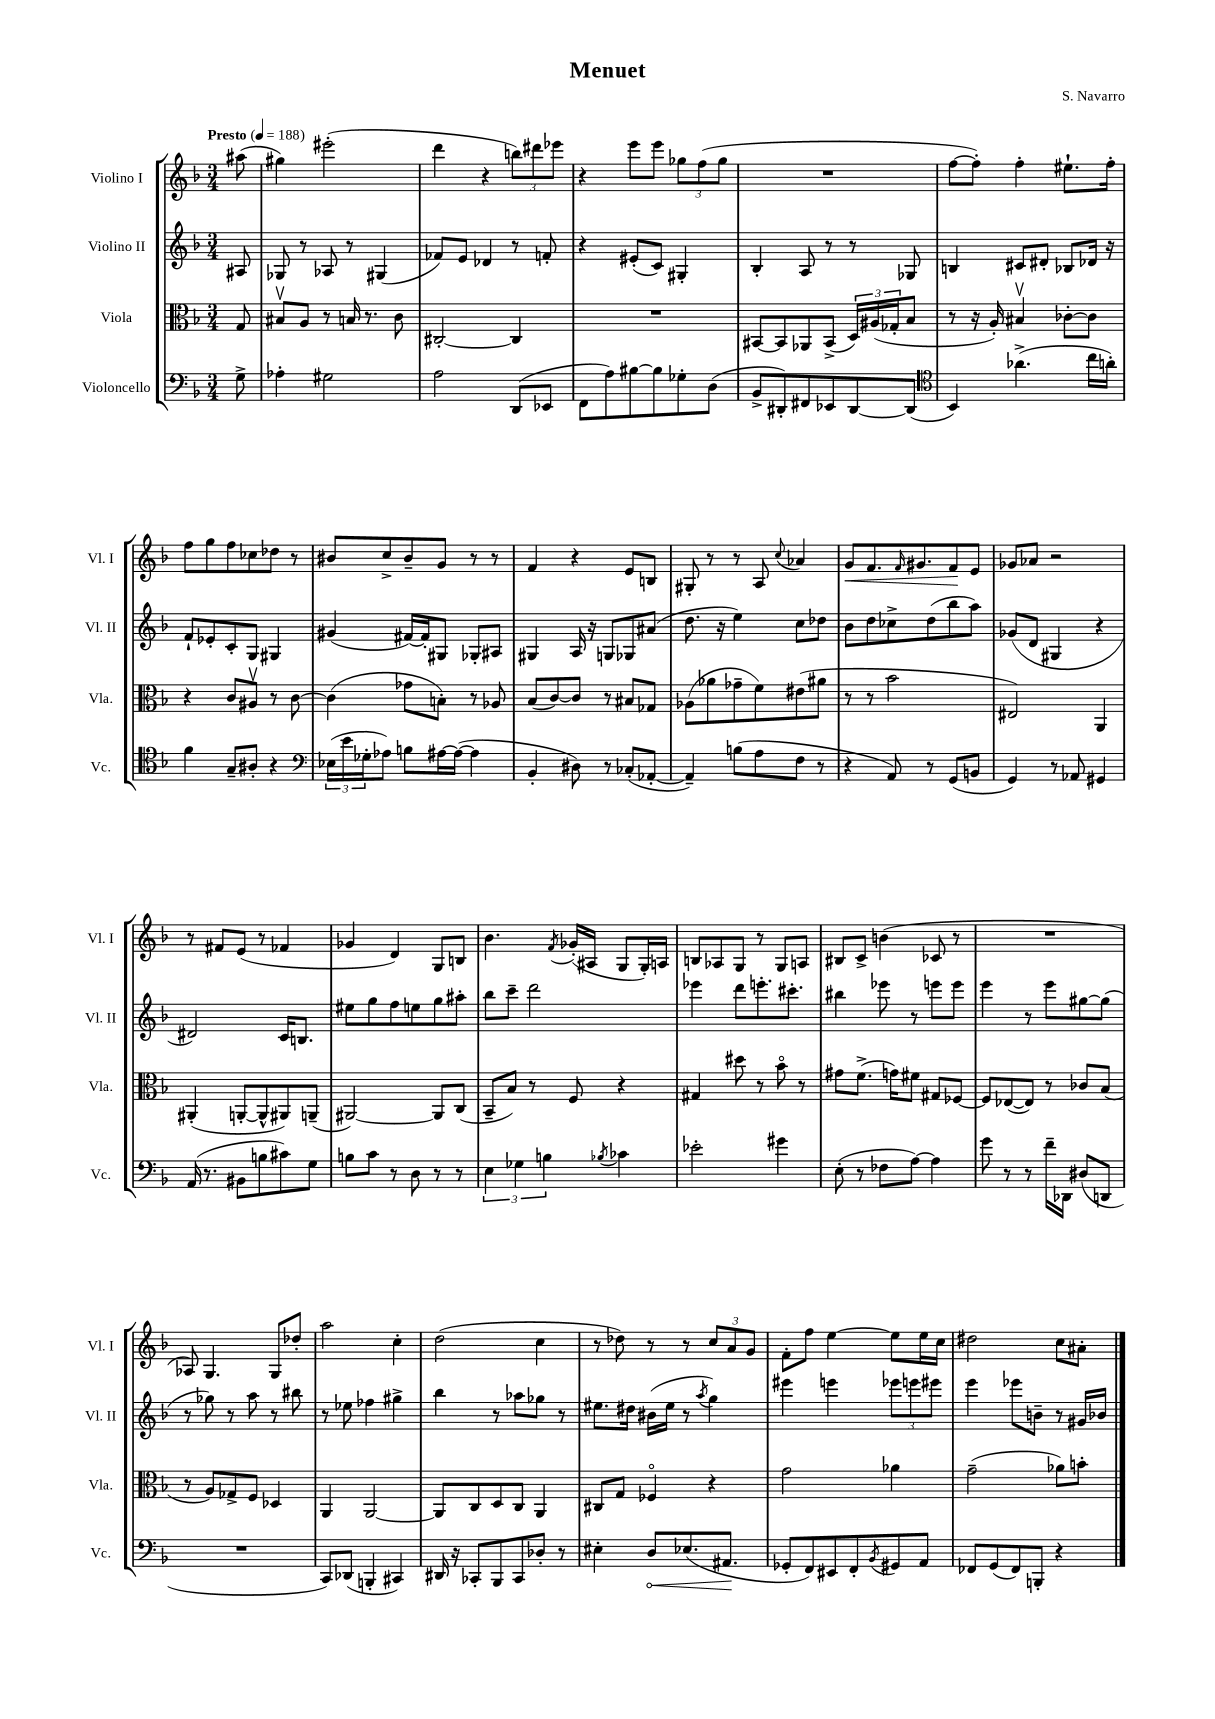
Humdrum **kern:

**kern	**dynam	**kern	**kern	**kern	**dynam
*part4	*part4	*part3	*part2	*part1	*part1
*staff4	*staff4	*staff3	*staff2	*staff1	*staff1
*I"Violoncello	*	*I"Viola	*I"Violino II	*I"Violino I	*
*I'Vc.	*	*I'Vla.	*I'Vl. II	*I'Vl. I	*
*clefF4	*	*clefC3	*clefG2	*clefG2	*
*k[b-]	*	*k[b-]	*k[b-]	*k[b-]	*
*M3/4	*	*M3/4	*M3/4	*M3/4	*
*MM188	*	*MM188	*MM188	*MM188	*
=	=	=	=	=	=
!	!	!	!	!LO:TX:a:B:t=Presto	!
8G^\	.	8G/	8A#X/	(8aa#X\	.
=1	=1	=1	=1	=1	=1
4A-X'\	.	8B#Xv/L	8G-X/	4gg#X\)	.
.	.	8A/J	8r	.	.
2G#X\	.	8r	8A-X/	(2eee#X'\	.
.	.	16Bn/	8r	.	.
.	.	8.r	.	.	.
.	.	.	(4G#X/	.	.
.	.	8c\	.	.	.
=2	=2	=2	=2	=2	=2
2A\	.	[2C#X'/	8f-X/L)	4ddd\	.
.	.	.	8e/J	.	.
.	.	.	4d-X/	4r	.
(8DD/L	.	4C#/]	8r	12bbn\L)	.
.	.	.	.	12ddd#X\	.
8EE-X/J	.	.	8fn'/	.	.
.	.	.	.	12eee-X\J	.
=3	=3	=3	=3	=3	=3
8FF\L	.	2.r	4r	4r	.
8A\)	.	.	.	.	.
[8B#X\	.	.	(8e#X'/L	8eee\L	.
8B#\]	.	.	8c/J)	8eee\J	.
8G-X'\	.	.	4G#X'/	12gg-X\L	.
.	.	.	.	(12ff\	.
(8D\J	.	.	.	.	.
.	.	.	.	12gg-\J	.
=4	=4	=4	=4	=4	=4
8BB-^/L	.	[8BB#X/L	4B-'/	2.r	.
8DD#X'/)	.	8BB#/]	.	.	.
8FF#X/	.	8AA-X/	8A/	.	.
8EE-X/	.	(8BB#^/J	8r	.	.
[8DD#/	.	24D/LL)	8r	.	.
.	.	(24A#X/	.	.	.
.	.	24G-X'/J	.	.	.
(8DD#/J]	.	8B-/J	8G-X/	.	.
=5	=5	=5	=5	=5	=5
*clefC4	*	*	*	*	*
4BB-/)	.	8r	4Bn/	[8ff\L	.
.	.	16r	.	8ff'\J])	.
.	.	16A'/)	.	.	.
(4.a-X^\	.	4B#Xv/	8c#X/L	4ff'\	.
.	.	.	8d#X'/J	.	.
.	.	[8c-X'\L	8B-X/L	8.ee#X`\L	.
16cc\LL	.	8c-\J]	16d-X/Jk	.	.
16an'\JJ)	.	.	16r	16ff'\Jk	.
!!LO:LB:g=z
=6	=6	=6	=6	=6	=6
4f\	.	4r	8f`/L	8ff\L	.
.	.	.	8e-X'/	8gg\	.
8G~/L	.	8c/L	8c'/	8ff\	.
8A#X'/J	.	8A#Xv/J	8G/J	8cc-X\	.
4r	.	8r	4G#X/	8dd-X\J	.
.	.	[8c\	.	8r	.
=7	=7	=7	=7	=7	=7
*clefF4	*	*	*	*	*
(24E-X\LL	.	(4c\]	(4g#X/	8b#X/L	.
24e\	.	.	.	.	.
24G-X'\J	.	.	.	.	.
8A-X\J)	.	.	.	8cc^/	.
8Bn\L	.	8g-X\L	[16f#X/LL)	8b#~/	.
.	.	.	16f#'/J]	.	.
[16A#X\L	.	8Bn'\J)	8G#X/J	8g/J	.
(16A#\JJ_	.	.	.	.	.
4A#\]	.	8r	8G-X'/L	8r	.
.	.	8A-X/	8A#X/J	8r	.
=8	=8	=8	=8	=8	=8
4BB-'/	.	(8B-/L	4G#X/	4f/	.
.	.	[8c/)	.	.	.
8D#X\)	.	8c/J]	16A/	4r	.
.	.	.	16r	.	.
8r	.	8r	8Gn/L	.	.
(8C-X'/L	.	8B#X/L	8G-X/	8e/L	.
[8AA-X'/J	.	8G-X/J	(8a#X/J	8Bn/J	.
=9	=9	=9	=9	=9	=9
4AA-~/])	.	(8A-X\L	8.dd\	8G#X'/	.
.	.	8a-X\	.	8r	.
.	.	.	16r	.	.
(8Bn\L	.	8g-X~\	4ee\)	8r	.
8A\	.	8f\)	.	8A/	.
.	.	.	.	8qqcc/	.
8F\J	.	(8e#X\	8cc\L	4a-X/	.
8r	.	8a#X\J	8dd-X\J	.	.
=10	=10	=10	=10	=10	=10
!	!	!	!	!	!LO:HP:b
4r	.	8r	8b-\L	8g/L	<
.	.	8r	8dd\	8.f/	.
8AA/)	.	2b-\	8cc-X^\	.	.
.	.	.	.	16qqf/	.
.	.	.	.	8.g#X/	.
8r	.	.	(8dd\	.	.
(8GG/L	.	.	8bb-\	8f/	.
8BBn/J	.	.	8aa\J)	8e/J	[
=11	=11	=11	=11	=11	=11
4GG/)	.	2E#X/)	(8g-X/L	8g-X/L	.
.	.	.	8d/J	8a-X/J	.
8r	.	.	4G#X/	2r	.
8AA-X/	.	.	.	.	.
4GG#X/	.	4AA/	4r	.	.
!!LO:LB:g=z
=12	=12	=12	=12	=12	=12
(16AA/	.	(4AA#X'/	2d#X/)	8r	.
8.r	.	.	.	.	.
.	.	.	.	8f#X/L	.
8BB#X\L	.	[8AAn'/L	.	(8e/J	.
8Bn\	.	8AA^^/]	.	8r	.
8c#X\)	.	8AA#X/)	16c/KL	4f-X/	.
.	.	.	8.Bn/J	.	.
8G\J	.	(8AAn~/J	.	.	.
=13	=13	=13	=13	=13	=13
8Bn\L	.	[2AA#X/)	8ee#X\L	4g-X/	.
8c\J	.	.	8gg\	.	.
8r	.	.	8ff\	4d/)	.
8D\	.	.	8een\	.	.
8r	.	8AA#/L]	8gg\	8G/L	.
8r	.	(8C/J	8aa#X'\J	8Bn/J	.
=14	=14	=14	=14	=14	=14
6E\	.	8BB-~/L	8bb-\L	4.b-\	.
.	.	8B-/J)	8ccc~\J	.	.
6G-X\	.	.	.	.	.
.	.	8r	2ddd\	.	.
6Bn\	.	.	.	.	.
.	.	.	.	8qf/	.
.	.	8F/	.	(16g-X'/LL	.
.	.	.	.	16A#X/JJ	.
8qB-X/	.	.	.	.	.
4c-X\	.	4r	.	8G/L	.
.	.	.	.	16G'/L)	.
.	.	.	.	16An/JJ	.
=15	=15	=15	=15	=15	=15
2e-X'\	.	4G#X/	4eee-X\	8Bn/L	.
.	.	.	.	8A-X/	.
.	.	8dd#X\	8ddd\L	8G/J	.
.	.	8r	8.eeen'\	8r	.
4g#X\	.	8b-\	.	8G/L	.
.	.	.	8.ccc#X'\J	.	.
.	.	8r	.	8An/J	.
=16	=16	=16	=16	=16	=16
(8E'\	.	8g#X\L	4bb#X\	8B#X/L	.
8r	.	(8.f^\J	.	8c^/J	.
8F-X\L	.	.	8eee-X\	(4bn\	.
.	.	16gn\KL)	.	.	.
[8A\J)	.	8f#X\J	8r	.	.
4A\]	.	8G#X/L	8eeen\L	8c-X/	.
.	.	[8F-X/J	8eee\J	8r	.
=17	=17	=17	=17	=17	=17
8g\	.	8F-/L]	4eee\	2.r	.
8r	.	([8E-X/	.	.	.
8r	.	8E-/J])	8r	.	.
16f~\LL	.	8r	8eee\L	.	.
16DD-X\JJ	.	.	.	.	.
(8D#X/L	.	8c-X/L	[8gg#X\	.	.
8DDn/J	.	(8B-/J	(8gg#\J]	.	.
!!LO:LB:g=z
=18	=18	=18	=18	=18	=18
2.r	.	8r	8r	8A-X/)	.
.	.	8A/L)	8gg-X\)	4.G/	.
.	.	8G-X^/	8r	.	.
.	.	8F/J	8aa\	.	.
.	.	4D-X/	8r	8G/L	.
.	.	.	8bb#X\	8dd-X'/J	.
=19	=19	=19	=19	=19	=19
8CC/L)	.	4AA/	8r	2aa\	.
(8DD-X/J	.	.	8ee-X\	.	.
4BBBn'/	.	[2AA/	4ff-X\	.	.
4CC#X/)	.	.	4gg#X^\	4cc'\	.
=20	=20	=20	=20	=20	=20
16DD#X/	.	8AA/L]	4bb-\	(2dd\	.
16r	.	.	.	.	.
8CC-X'/L	.	8C/	.	.	.
8BBB-/	.	8D/	8r	.	.
8CC-/	.	8C/J	8aa-X\L	.	.
8D-X'/J	.	4AA/	8gg-X\J	4cc\	.
8r	.	.	8r	.	.
=21	=21	=21	=21	=21	=21
4E#X'\	.	8C#X/L	8.ee#X\L	8r	.
.	.	8G/J	.	8dd-X\)	.
.	.	.	16dd#X\Jk	.	.
!	!LO:HP:b	!	!	!	!
8D/L	<	4F-X/	(16b#X\LL	8r	.
.	.	.	16ee#\JJ	.	.
(8.E-X/	.	.	8r	8r	.
.	.	.	8qaa/	.	.
.	.	4r	4gg\)	12cc/L	.
8.AA#X/J	.	.	.	.	.
.	.	.	.	12a/	.
.	.	.	.	12g/J	.
.	[	.	.	.	.
=22	=22	=22	=22	=22	=22
8GG-X'/L	.	2g\	4eee#X\	8f'\L	.
8FF/)	.	.	.	8ff\J	.
8EE#X/	.	.	4eeen\	[4ee\	.
8FF'/	.	.	.	.	.
8qBB-/	.	.	.	.	.
8GG#X/	.	4a-X\	12eee-X\L	8ee\L]	.
.	.	.	12eeen\	.	.
8AA/J	.	.	.	16ee\L	.
.	.	.	12eee#X\J	.	.
.	.	.	.	16cc\JJ	.
=23	=23	=23	=23	=23	=23
8FF-X/L	.	(2g~\	4eee\	2dd#X\	.
(8GG/	.	.	.	.	.
8FF-/)	.	.	8eee-X\L	.	.
8BBBn'/J	.	.	8bn~\J	.	.
4r	.	8a-X\L)	8r	8cc\L	.
.	.	8bn'\J	16g#X/LL	8a#X'\J	.
.	.	.	16b-X/JJ	.	.
==	==	==	==	==	==
*-	*-	*-	*-	*-	*-
